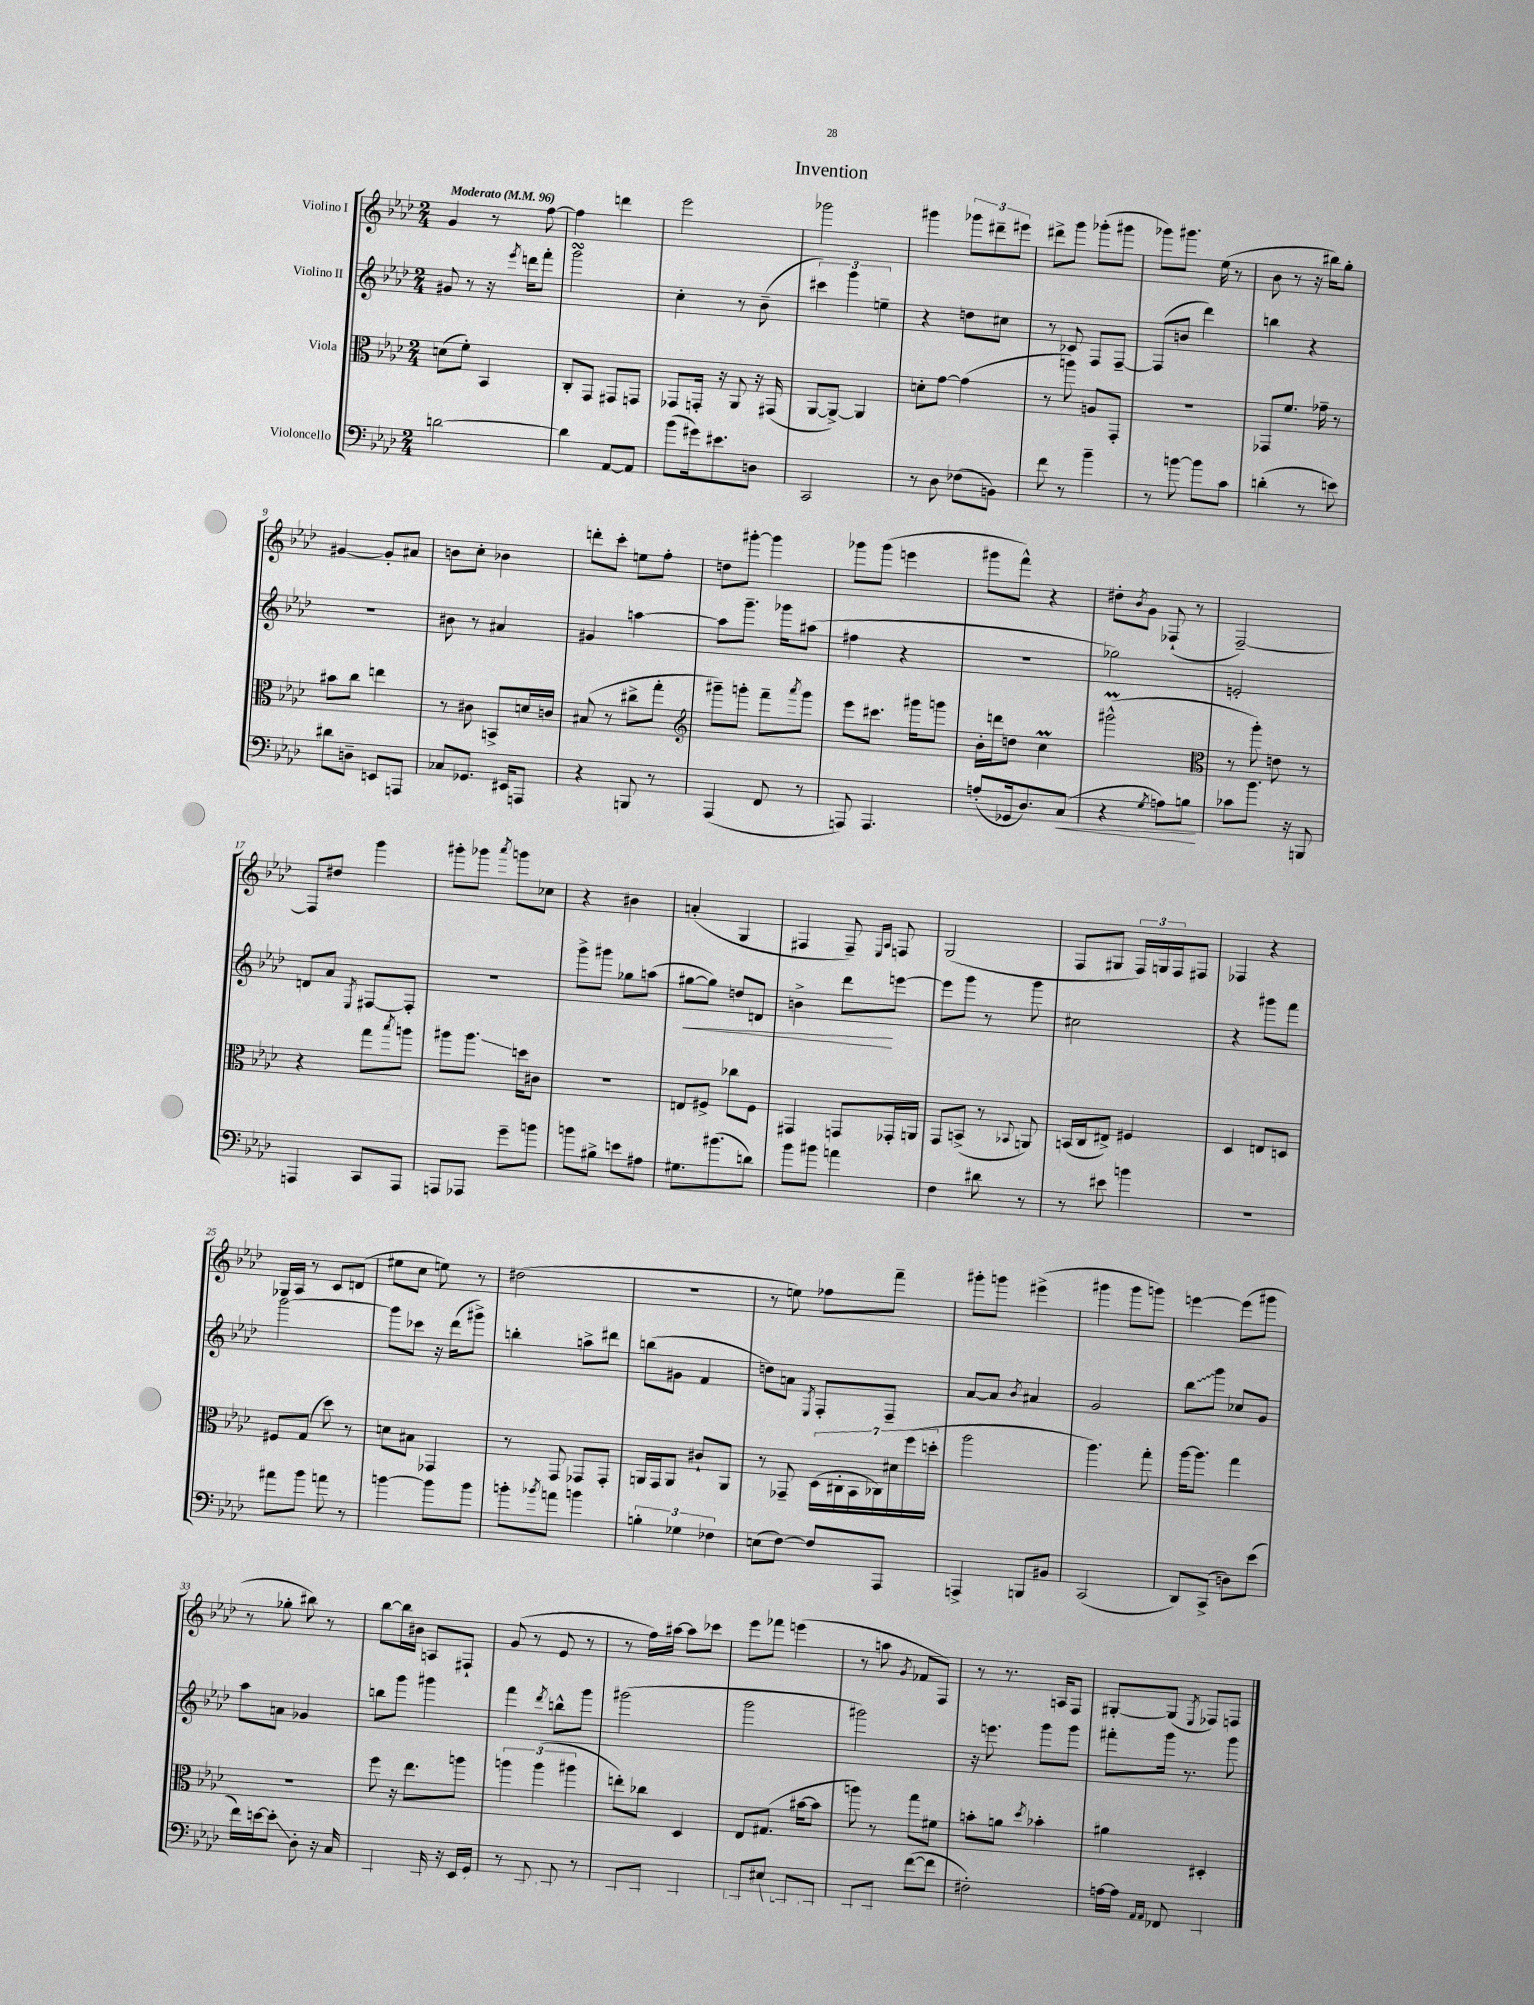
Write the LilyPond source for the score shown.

\header { title = "Invention" }
<<
\new StaffGroup <<
\new Staff = "s0" \with { instrumentName = "Violino I" } {
    \clef treble \key aes \major \numericTimeSignature \time 2/4 \tempo "Moderato" 4 = 96
    g'4 r8 f''8~ |
    f''4 d'''4 |
    ees'''2 |
    ges'''2 |
    gis'''4 \tuplet 3/2 { ges'''8 dis'''8-- eis'''8 } |
    dis'''8-> g'''8 ges'''8-.( gis'''8 |
    ges'''8) gis'''8. ees''16( r8 |
    bes'8 r8 r16 bis''16) g''8-. |
    gis'4~ gis'8-. ais'8 |
    b'8 c''8-. bes'4 |
    d'''8-. c'''8-. e''8 f''8-. |
    d''8 gis'''8~-. gis'''4 |
    ges'''8 ges'''8( e'''4 |
    gis'''8 f'''8-^) r4 |
    dis''8-. \acciaccatura { bes'8 } g'8 fes8-!( r8 |
    f2~--) |
    f8 dis''8 g'''4 |
    gis'''8-. ges'''8 \acciaccatura { aes'''8 } g'''8 ces''8 |
    r4 bis'4 |
    a'4-.( g4 |
    fis4 fis8--) \grace { ees16 aes16 } f8 |
    g2( |
    f8 gis8 \tuplet 3/2 { f16) g16 f16 } fis8 |
    fes4 r4 |
    ges16 aes16 r8 c'8 d'8( |
    eis''8 c''8 e''8) r8 |
    dis''2( |
    R2 |
    r8 e''8) fes''8 f'''8-- |
    gis'''8-. g'''8 eis'''4->( |
    gis'''4 gis'''8 g'''8) |
    e'''4~ e'''8( gis'''8 |
    r8 ges''8-. bis''8) r8 |
    bes''8~ bes''16 bis'16 a8 fis8-! |
    g'8( r8 ees'8 r8 |
    r8 f''16) ais''16~ ais''8 ces'''8 |
    ees'''8 fes'''8 e'''4( |
    r8 a''8 \acciaccatura { g'8 } fes'8 f8) |
    r8 r8. a16 f8 |
    gis8~-. gis8( \acciaccatura { ees8 } fes8) f8 \bar "|." |
}
\new Staff = "s1" \with { instrumentName = "Violino II" } {
    \clef treble \key aes \major \numericTimeSignature \time 2/4
    gis'8 r8 r16 \acciaccatura { ees'''8 } d'''16 f'''8-. |
    g'''2\turn |
    c''4-. r8 bes'8--( |
    \tuplet 3/2 { cis'''4) g'''4 e''4-- } |
    r4 d''8 cis''8 |
    r8 ces'8 f8 f8~-- |
    f8( b'8 des'''4) |
    b''4 r4 |
    R2 |
    bis'8 r8 ais'4 |
    gis'4 a''4~ |
    a''8 g'''8.-- ges'''16 ais''8( |
    fis''4 r4 |
    r2 |
    ges''2) |
    e'2-. |
    d'8 aes'8 \acciaccatura { ees8 } fis8~ fis8-. |
    R2 |
    g'''8-> gis'''8 ges''8 a''8( |
    gis''8~\< gis''8) d''8 d'8 |
    b'4-> des'''8\! e'''8~ |
    e'''8 g'''8 r8 g'''8 |
    cis''2 |
    r4 gis'''8 f'''8 |
    g'''2~ |
    g'''8 ces'''8 r16 des'''16( gis'''8->) |
    b''4-. a''8-> dis'''8 |
    b''8( gis'8 f'4 |
    d''8) a'8 \acciaccatura { ees8 } f8-. f8-- |
    aes'8~ aes'8 \acciaccatura { bes'8 } ais'4 |
    g'2 |
    \once \override Glissando.style = #'zigzag bes''8\glissando g'''8 ces''8 g'8 |
    aes''8 a'8 ges'4 |
    b''8 g'''8 gis'''4 |
    f'''4 \acciaccatura { des'''8 } b''8-^ g'''8 |
    gis'''2( |
    g'''2 |
    gis'''2) |
    r16 e'''8. g'''8 g'''8 |
    fis'''8-. g'''16 r8. g'''8 \bar "|." |
}
\new Staff = "s2" \with { instrumentName = "Viola" } {
    \clef alto \key aes \major \numericTimeSignature \time 2/4
    d'8( f'8-.) bes,4 |
    c8-. g,8 gis,8 g,8 |
    ges,8 g,16-. r16 aes,8 r16 gis,16( |
    aes,8~ aes,8~->) aes,4 |
    d'8-. g'8~ g'4( |
    r8 a''8) a8 g,8-. |
    r2 |
    ges,8 f'8. ges'16-- r8 |
    bis'8 c''8 e''4 |
    r8 cis'8 b,8-> d'16 c'16 |
    bis8( r8 cis''8-> g''8-. |
    \clef treble gis'''8--) g'''8-. f'''8-- \acciaccatura { aes'''8 } g'''8 |
    ees'''8 cis'''8. gis'''16 g'''8 |
    bes'16-. d'''16 d''8 c''4\prall |
    gis'''2-^\prall( |
    \clef alto r8 aes''8-.) e'8 r8 |
    r4 g''8 \acciaccatura { bes''8 } a''8 |
    ais''8 ais''8.\glissando d''16 cis'8 |
    r2 |
    e8 fis8-> ces''8 fis8 |
    gis,4 g,8 ges,16-. a,16 |
    g,8 b,8->( r8 \appoggiatura { bes,8 } a,8) |
    b,16( c16 eis8->) fis4 |
    des4 e8 d8 |
    fis8 g8( des''8) r8 |
    d'8 bis8 ges,4 |
    r8 g,8 ges,8 ges,8-. |
    a,16 g,16 a,8 cis'8-! a,8 |
    r8 ges,8-- \tuplet 7/4 { des16( cis16-. bes,16 ces16) dis'16 f''16( d''16-. } |
    aes''2 |
    aes''4.) g''8-. |
    aes''16~ aes''8. g''4 |
    r2 |
    f''8 r16 ees''8. a''8 |
    \tuplet 3/2 { a''4 a''4( ais''4 } |
    e''8-.) ces''8 des4 |
    ees8 gis8.( bis'16~ bis'8 |
    a''8) r8 g''8 fis'8 |
    b'8-. a'8 \acciaccatura { des''8 } bes'4-. |
    ais'4 dis4-. \bar "|." |
}
\new Staff = "s3" \with { instrumentName = "Violoncello" } {
    \clef bass \key aes \major \numericTimeSignature \time 2/4
    d'2~ |
    d'4 aes,8~ aes,8 |
    bes'8( gis'16) eis'8. d8 |
    c,2 |
    r8 des8 fes8( b,8) |
    f'8 r8 bes'4-- |
    r8 b'8~ b'8 c'8 |
    d'4-.( r8 e'8) |
    dis'8 d8-- e,8 a,,8 |
    ces8 ges,8. eis,16 a,,8 |
    r4 b,,8 r8 |
    aes,,4( f,8 r8 |
    a,,8) a,,4. |
    a8-.( ges,16 des8.) c8\<( |
    r4 \acciaccatura { g8 } a8) b8\! |
    ces'8 bes'8. r16 b,,8 |
    a,,4 c,8 a,,8 |
    a,,8 aes,,8 g'8-- b'8 |
    b'8 bis8-> e'8 ais8 |
    gis8. bis'8.( d'8) |
    bes'8 bis'8 a'4 |
    f4 dis'8 r8 |
    r8 eis'8 b'4 |
    R2 |
    ais'8 bes'8 a'8 r8 |
    b'4~ b'8 b'8 |
    b'8-. \acciaccatura { bes'8 } a'8 b'4 |
    \tuplet 3/2 { b4-. ges4 fes4 } |
    e8( f8~) f8 aes,,8 |
    a,,4-> b,,8 bis,8 |
    c,2( |
    des,8) c,8->( d8) ees'8( |
    f'16) e'16~ e'8-.\glissando des8-. r16 c16 |
    a,,4~ a,,16-.( r16 ees,16 g,16) |
    r8 c,8 b,,8 r8 |
    aes,,8 bes,,8 a,,4 |
    ces,8-. eis8( c,8 b,,8 |
    aes,,8) c,8-. f'8~( f'8 |
    fis2-.) |
    a16~ a16 \grace { aes,16 aes,16 } fes,8( a,,4) \bar "|." |
}
>>
>>
